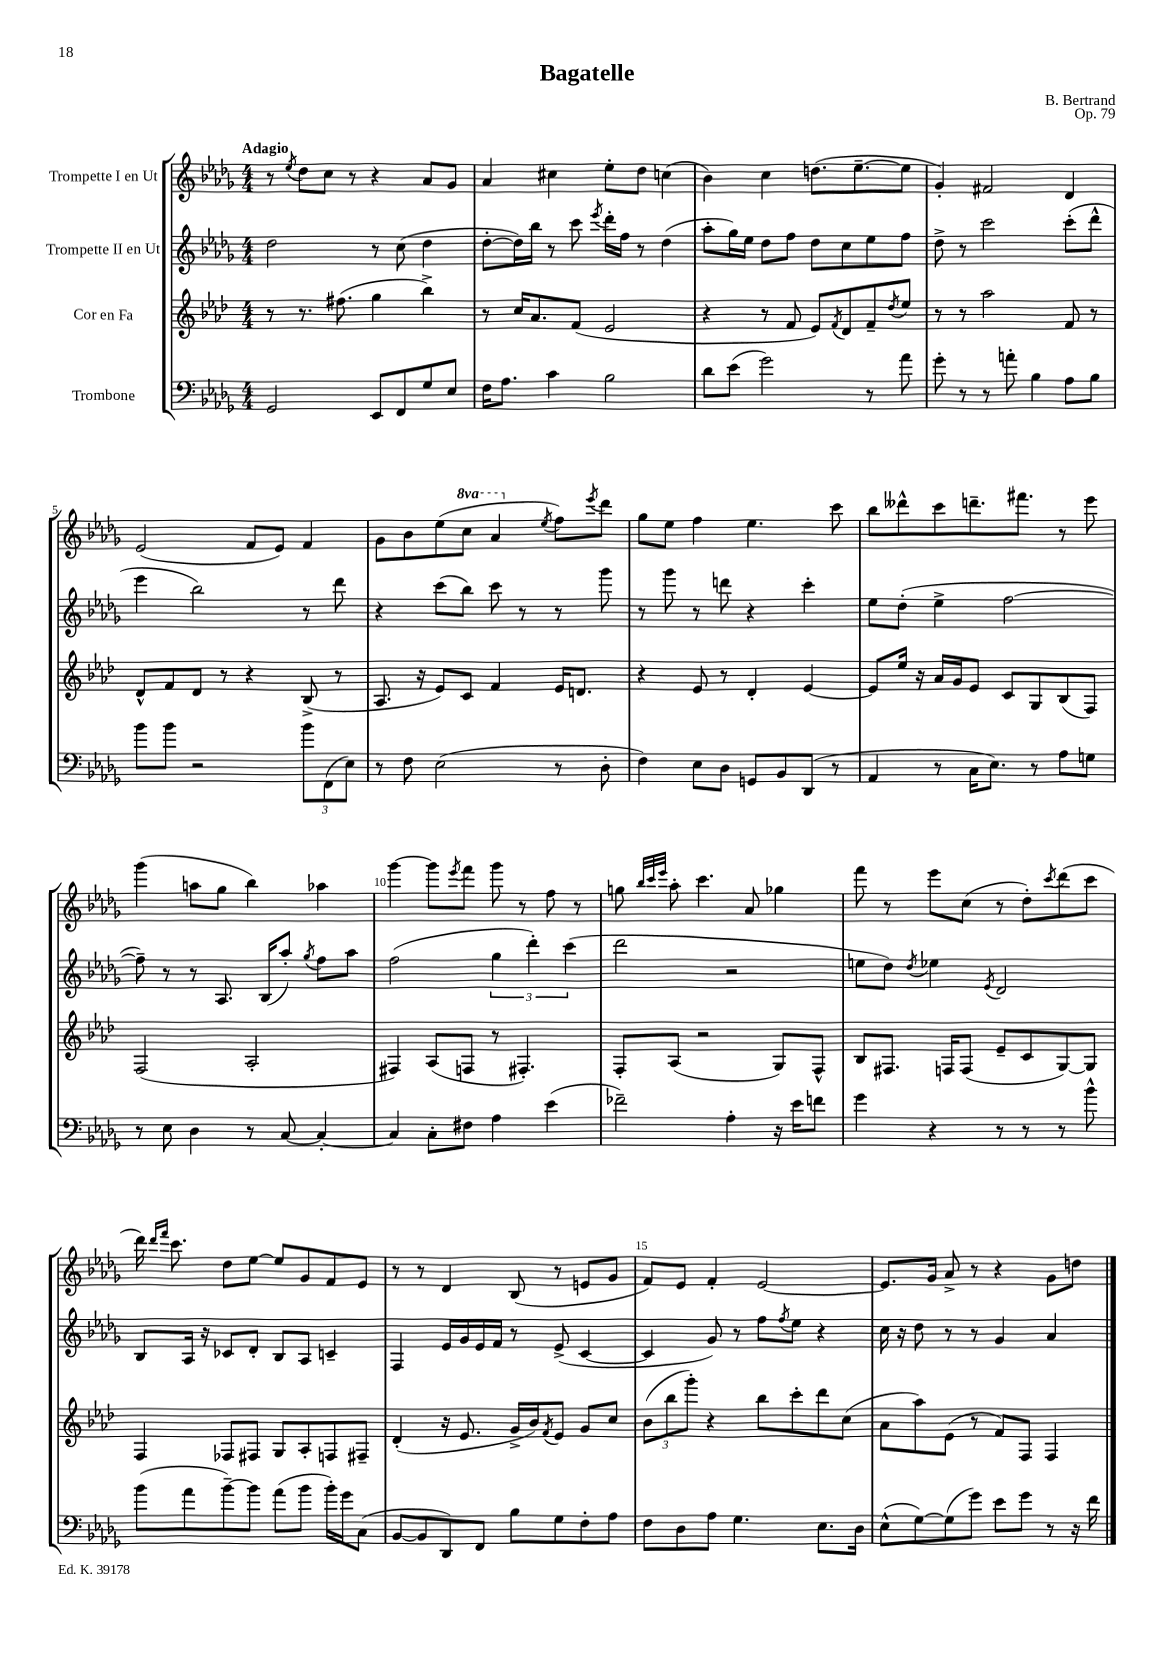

**kern	**kern	**kern	**kern
*part4	*part3	*part2	*part1
*staff4	*staff3	*staff2	*staff1
*I"Trombone	*I"Cor en Fa	*I"Trompette II en Ut	*I"Trompette I en Ut
*clefF4	*clefG2	*clefG2	*clefG2
*k[b-e-a-d-g-]	*k[b-e-a-d-]	*k[b-e-a-d-g-]	*k[b-e-a-d-g-]
*M4/4	*M4/4	*M4/4	*M4/4
=1	=1	=1	=1
!	!	!	!LO:TX:a:B:t=Adagio
2GG-/	8r	2dd-\	8r
.	.	.	8qee-/
.	8.r	.	8dd-\L
.	.	.	8cc\J
.	(8.ff#X\	.	.
.	.	.	8r
8EE-/L	4gg\	8r	4r
8FF/	.	(8cc\	.
8G-/	4bb-^\)	4dd-\	8a-/L
8E-/J	.	.	8g-/J
=2	=2	=2	=2
16F\KL	8r	[8dd-'\L	4a-/
8.A-\J	.	.	.
.	16cc/KL	16dd-\L])	.
.	8.a-/	16bb-\JJ	.
4c\	.	8r	4cc#X\
.	(8f/J	8ccc\	.
.	.	8qeee-/	.
2B-\	2e-/	16ddd-'\LL	8ee-'\L
.	.	16ff\JJ	.
.	.	8r	8dd-\J
.	.	(4dd-\	(4ccn\
=3	=3	=3	=3
8d-\L	4r	8aa-'\L	4b-\)
(8e-\J	.	16gg-\L)	.
.	.	16ee-\JJ	.
2g-\)	8r	8dd-\L	4cc\
.	8f/	8ff\J	.
.	8e-/L)	8dd-\L	(8.ddn\L
.	8qf/	.	.
.	8d-/	8cc\	.
.	.	.	[8.ee-~\
8r	8f~/	8ee-\	.
.	8qdd-/	.	.
8a-\	8ee-/J	8ff\J	8ee-\J]
=4	=4	=4	=4
8g-'\	8r	8dd-^\	4g-'/)
8r	8r	8r	.
8r	2aa-\	2ccc\	2f#X/
8an'\	.	.	.
4B-\	.	.	.
8A-\L	8f/	(8ccc'\L	4d-/
8B-\J	8r	8ddd-^^\J	.
!!LO:LB:g=z
=5	=5	=5	=5
8b-\L	8d-^^/L	4eee-\	(2e-/
8b-\J	8f/	.	.
2r	8d-/J	2bb-\)	.
.	8r	.	.
.	4r	.	8f/L
.	.	.	8e-/J)
12b-\L	(8B-^/	8r	4f/
(12FF\	.	.	.
.	8r	8ddd-\	.
12E-\J)	.	.	.
=6	=6	=6	=6
8r	8.A-/	4r	8g-\L
8F\	.	.	8b-\
.	16r	.	.
(2E-\	8e-/L)	(8ccc\L	(8ee-\
*	*	*	*8va
.	8c/J	8bb-\J)	8ccc\J
.	4f/	8ccc\	4aa-/
.	.	8r	.
*	*	*	*X8va
.	.	.	8qee-/
8r	16e-/KL	8r	8ff\L)
.	8.dn/J	.	.
.	.	.	8qeee-/
8D-'\	.	8ggg-\	8ddd-\J
=7	=7	=7	=7
4F\)	4r	8r	8gg-\L
.	.	8ggg-\	8ee-\J
8E-\L	8e-/	8r	4ff\
8D-\J	8r	8dddn\	.
8GGn/L	4d-'/	4r	4.ee-\
8BB-/	.	.	.
(8DD-/J	[4e-/	4ccc'\	.
8r	.	.	8ccc\
=8	=8	=8	=8
4AA-/	8e-/L]	8ee-\L	8bb-\L
.	16ee-/Jk	(8dd-'\J	8ddd--X^^\
.	16r	.	.
8r	16a-/LL	4ee-^\	8ccc\
.	16g/J	.	.
16C\KL	8e-/J	.	8.dddn~\
8.E-\J)	.	.	.
.	8c/L	[2ff\	.
.	.	.	8.fff#X\J
8r	8G/	.	.
8A-\L	(8B-/	.	8r
8Gn\J	8F/J)	.	8eee-\
!!LO:LB:g=z
=9	=9	=9	=9
8r	(2F/	8ff~\])	(4ggg-\
8E-\	.	8r	.
4D-\	.	8r	8aan\L
.	.	8.A-/	8gg-\J
8r	2A-'/	.	4bb-\)
.	.	(16B-/KL	.
[8C/	.	8aa-'/J)	.
.	.	8qgg-/	.
4C'/_	.	8ff\L	4aa-X\
.	.	8aa-\J	.
=10	=10	=10	=10
4C/]	4F#X/)	(2ff\	[4ggg-\
8C'\L	(8A-/L	.	8ggg-\L]
.	.	.	8qeee-/
8F#X\J	8Fn/J	.	8fff\J
4A-\	8r	6gg-\	8ggg-\
.	4.F#X'/)	.	8r
.	.	6ddd-'\)	.
(4e-\	.	.	8ff\
.	.	(6ccc\	.
.	.	.	8r
=11	=11	=11	=11
2f-X~\)	8F'/L	2ddd-\	8ggn\
.	.	.	32qqbb-/LLL
.	.	.	32qqccc/
.	.	.	32qqeee-/JJJ
.	(8A-/J	.	8aa-'\
.	2r	.	4.ccc\
4A-'\	.	2r	.
.	.	.	8a-/
16r	8G/L)	.	4gg-X\
16e-\KL	.	.	.
8fn\J	8F^^/J	.	.
=12	=12	=12	=12
4g-\	8B-/L	8een\L	8fff\
.	8.F#X/J	8dd-\J)	8r
.	.	8qdd-/	.
4r	.	4ee-X\	8eee-\L
.	16Fn/KL	.	.
.	(8F/J	.	(8cc\J
.	.	8qe-/	.
8r	8e-~/L	2d-/	8r
8r	8c/	.	8dd-'\L)
.	.	.	8qccc/
8r	[8G/)	.	(8ddd-\
8b-^^\	8G/J]	.	8ccc\J
!!LO:LB:g=z
=13	=13	=13	=13
(8b-\L	4F/	8B-/L	16ddd-\)
.	.	.	16qqddd-/LL
.	.	.	16qqfff/JJ
.	.	.	8.ccc\
8a-\	.	16A-/Jk	.
.	.	16r	.
[8b-~\)	8F-X/L	8c-X/L	8dd-\L
8b-\J]	8F#X/J	8d-'/J	[8ee-\J
(8a-\L	8G/L	8B-/L	8ee-/L]
8b-\J	8A-'/	8A-/J	8g-/
16b-'\LL)	8Fn/	4cn~/	8f/
16g-\J	.	.	.
(8C\J	8F#X~/J	.	8e-/J
=14	=14	=14	=14
[8BB-/L	(4d-'/	4F/	8r
8BB-/]	.	.	8r
8DD-/)	16r	16e-/LL	4d-/
.	8.e-/	16g-/	.
8FF/J	.	16e-/	.
.	.	16f/JJ	.
8B-\L	16g^/LL	8r	(8B-/
.	16b-/J)	.	.
.	8qf/	.	.
8G-\	8e-/J	(8e-^/	8r
8F'\	8g/L	[4c/	8en/L
8A-\J	8cc/J	.	8g-/J
=15	=15	=15	=15
8F\L	(12b-\L	4c/]	8f/L)
.	12bb-\	.	.
8D-\	.	.	8e-/J
.	12ggg'\J)	.	.
8A-\J	4r	8g-/)	4f'/
4.G-\	.	8r	.
.	8bb-\L	8ff\L	[2e-/
.	.	8qff/	.
.	8ccc'\	8ee-\J	.
8.E-\L	8ddd-\	4r	.
.	(8cc\J	.	.
16D-\Jk	.	.	.
=16	=16	=16	=16
(8E-^^\L	8a-\L	16cc\	8.e-/L]
.	.	16r	.
[8G-\)	8aa-\)	8dd-\	.
.	.	.	16g-/Jk
(8G-\]	(8e-\J	8r	8a-^/
8g-\J)	8r	8r	8r
8e-\L	8f/L)	4g-/	4r
8g-\J	8F/J	.	.
8r	4F/	4a-/	8g-\L
16r	.	.	8ddn\J
16f\	.	.	.
==	==	==	==
*-	*-	*-	*-
